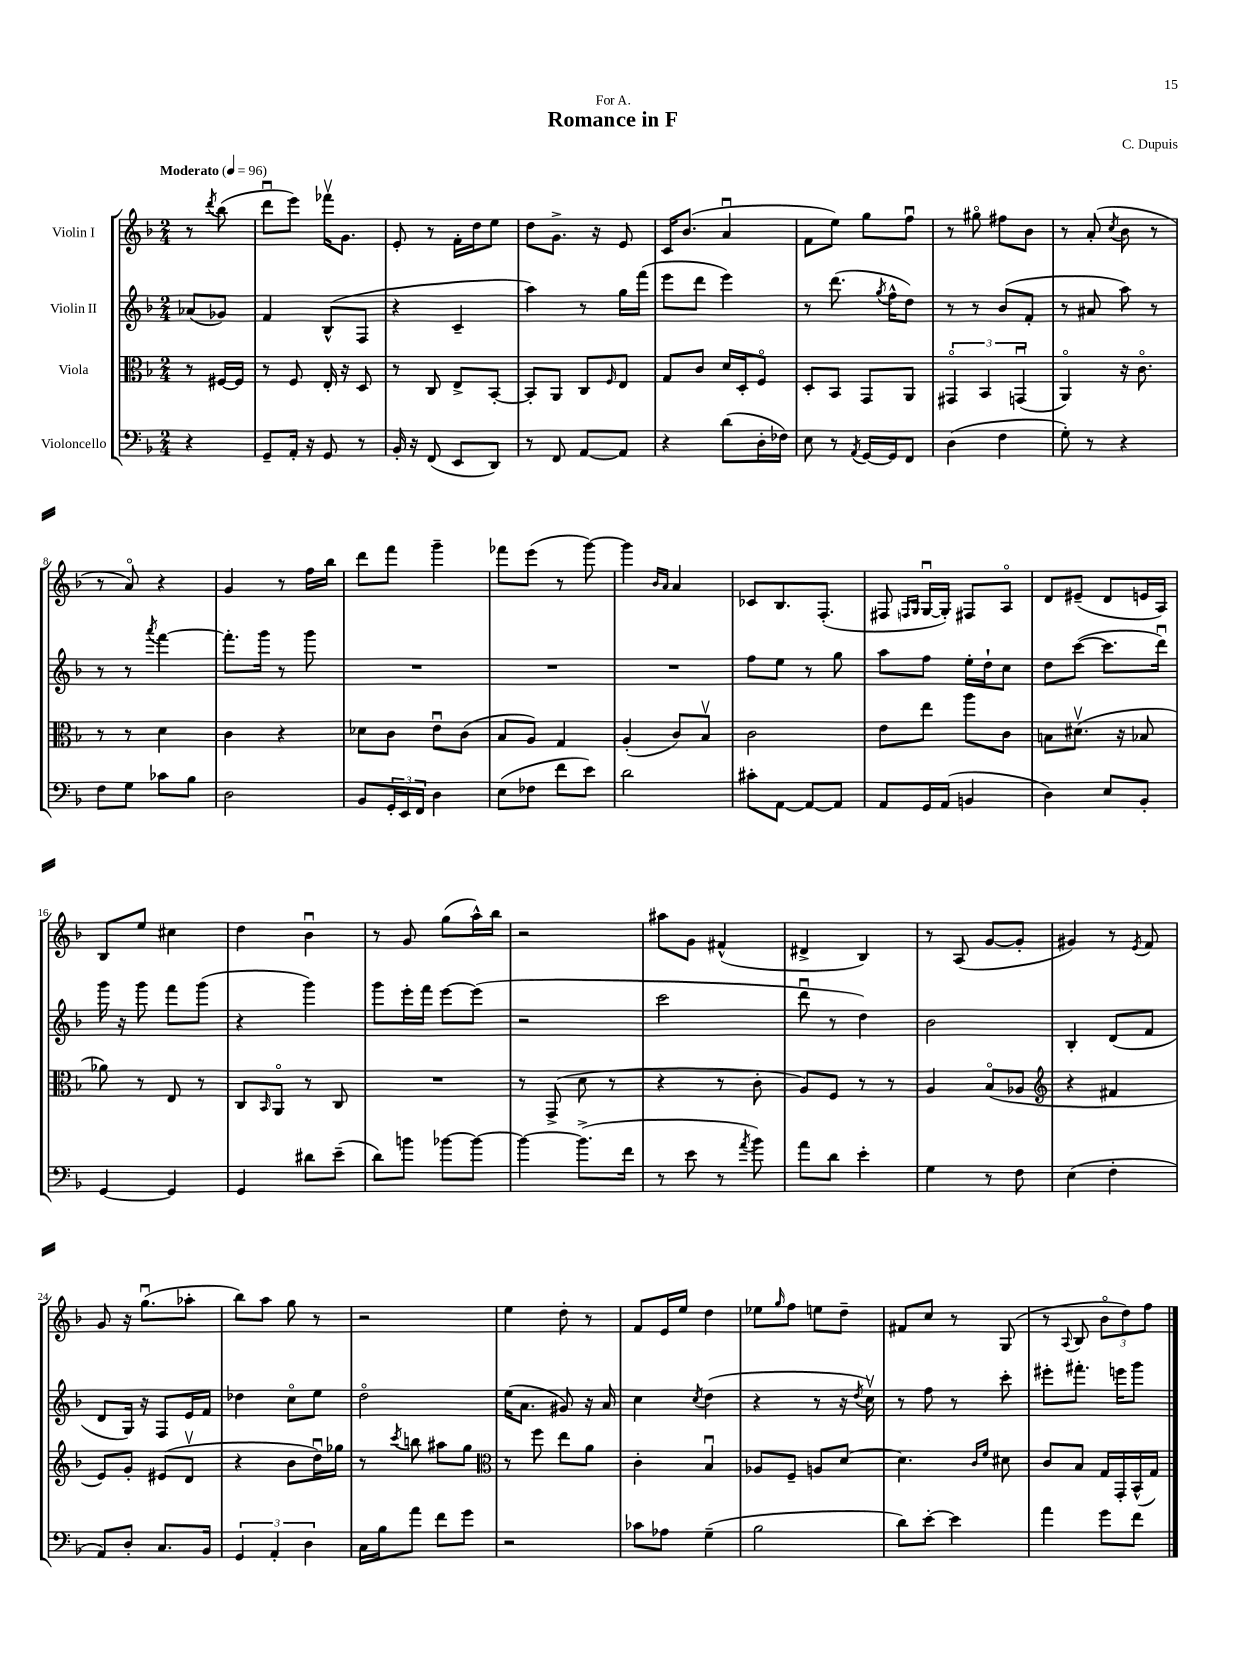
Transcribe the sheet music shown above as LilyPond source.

\header { title = "Romance in F" composer = "C. Dupuis" dedication = "For A." }
<<
\new StaffGroup <<
\new Staff = "s0" \with { instrumentName = "Violin I" } {
    \clef treble \key f \major \numericTimeSignature \time 2/4 \partial 4 \tempo "Moderato" 4 = 96
    r8 \acciaccatura { d'''8 } bes''8( |
    d'''8\downbow e'''8) fes'''16\upbow g'8. |
    e'8-. r8 f'16-. d''16 e''8 |
    d''8 g'8.-> r16 e'8 |
    c'16 bes'8.( a'4\downbow |
    f'8 e''8) g''8 f''8\downbow |
    r8 gis''8\flageolet fis''8 bes'8 |
    r8 a'8-.( \acciaccatura { c''8 } bes'8 r8 |
    r8 a'8\flageolet) r4 |
    g'4 r8 f''16 bes''16 |
    d'''8 f'''8 g'''4-- |
    fes'''8 e'''8( r8 g'''8~) |
    g'''4 \grace { bes'16 a'16 } a'4 |
    ces'8 bes8. f8.-.( |
    fis8 \grace { f16 g16 } g16~\downbow g16-.) fis8 a8\flageolet |
    d'8 eis'8--( d'8 e'16 a16) |
    bes8 e''8 cis''4 |
    d''4 bes'4\downbow |
    r8 g'8 g''8( a''16-^) bes''16 |
    r2 |
    ais''8 g'8 fis'4-^( |
    dis'4-> bes4) |
    r8 a8( g'8~ g'8-. |
    gis'4) r8 \acciaccatura { e'8 } f'8 |
    g'8 r16 g''8.\downbow( aes''8-. |
    bes''8) a''8 g''8 r8 |
    r2 |
    e''4 d''8-. r8 |
    f'8 e'16 e''16 d''4 |
    ees''8 \grace { g''16 } f''8 e''8 d''8-- |
    fis'8 c''8 r8 g8( |
    r8 \appoggiatura { a8 } bes8 \tuplet 3/2 { bes'8\flageolet d''8) f''8 } \bar "|." |
}
\new Staff = "s1" \with { instrumentName = "Violin II" } {
    \clef treble \key f \major \numericTimeSignature \time 2/4 \partial 4
    aes'8( ges'8) |
    f'4 bes8-^( f8 |
    r4 c'4-- |
    a''4) r8 g''16 f'''16( |
    e'''8 d'''8 e'''4) |
    r8 d'''8.( \acciaccatura { g''8 } f''16-^ d''8) |
    r8 r8 bes'8( f'8-. |
    r8 ais'8 a''8) r8 |
    r8 r8 \acciaccatura { a'''8 } f'''4~ |
    f'''8.-. g'''16 r8 g'''8 |
    R2 |
    R2 |
    R2 |
    f''8 e''8 r8 g''8 |
    a''8 f''8 e''16-. d''16-! c''8 |
    d''8 c'''8~( c'''8. d'''16\downbow) |
    g'''16 r16 g'''8 f'''8 g'''8( |
    r4 g'''4) |
    g'''8 e'''16-. f'''16 e'''8~ e'''8( |
    r2 |
    c'''2 |
    d'''8\downbow r8 d''4) |
    bes'2 |
    bes4-. d'8( f'8 |
    d'8 g16) r16 f8 e'16 f'16 |
    des''4 c''8\flageolet e''8 |
    d''2\flageolet |
    e''16( a'8. gis'8) r16 a'16 |
    c''4 \acciaccatura { c''8 } d''4( |
    r4 r8 r16 \acciaccatura { d''8 } c''16\upbow) |
    r8 f''8 r8 c'''8-. |
    eis'''8-. fis'''8.-. e'''16 g'''8 \bar "|." |
}
\new Staff = "s2" \with { instrumentName = "Viola" } {
    \clef alto \key f \major \numericTimeSignature \time 2/4 \partial 4
    r8 fis16~ fis16 |
    r8 f8 e16-. r16 d8 |
    r8 c8 e8-> bes,8~-. |
    bes,8-. a,8 c8 \grace { f16 } e8 |
    g8 c'8 d'16 d16-. f8\flageolet |
    d8-. bes,8 g,8 a,8 |
    \tuplet 3/2 { gis,4\flageolet bes,4 g,4\downbow( } |
    a,4\flageolet) r16 c'8.\flageolet |
    r8 r8 d'4 |
    c'4 r4 |
    des'8 c'8 e'8\downbow c'8( |
    bes8 a8) g4 |
    a4-.( c'8) bes8\upbow |
    c'2 |
    e'8 e''8 a''8 c'8 |
    b8 dis'8.\upbow( r16 bes8 |
    aes'8) r8 e8 r8 |
    c8 \grace { bes,16 } a,8\flageolet r8 c8 |
    R2 |
    r8 g,8->( d'8 r8 |
    r4 r8 c'8-. |
    a8) f8 r8 r8 |
    a4 bes8\flageolet( aes8 |
    \clef treble r4 fis'4 |
    e'8) g'8-. eis'8( d'8\upbow |
    r4 bes'8 d''16\downbow) ges''16 |
    r8 \acciaccatura { c'''8 } b''8 ais''8 g''8 |
    \clef alto r8 f''8 e''8 a'8 |
    c'4-. bes4\downbow |
    aes8 f8-- a8 d'8~ |
    d'4. \grace { c'16 f'16 } dis'8 |
    c'8 bes8 g16 g,16-. bes,16-^( g16) \bar "|." |
}
\new Staff = "s3" \with { instrumentName = "Violoncello" } {
    \clef bass \key f \major \numericTimeSignature \time 2/4 \partial 4
    r4 |
    g,8-- a,16-. r16 g,8 r8 |
    bes,16-. r16 f,8( e,8 d,8) |
    r8 f,8 a,8~ a,8 |
    r4 d'8( d16-. fes16) |
    e8 r8 \acciaccatura { a,8 } g,16~ g,16 f,8 |
    d4( f4 |
    g8-.) r8 r4 |
    f8 g8 ces'8 bes8 |
    d2 |
    bes,8 \tuplet 3/2 { g,16-. e,16 f,16 } d4 |
    e8( fes8 f'8 e'8) |
    d'2 |
    cis'8-. a,8~ a,8~ a,8 |
    a,8 g,16 a,16( b,4 |
    d4) e8 bes,8-. |
    g,4~ g,4 |
    g,4 dis'8 e'8--( |
    d'8) b'8 bes'8~ bes'8~ |
    bes'4~ bes'8.->( f'16 |
    r8 e'8 r8 \acciaccatura { a'8 } bes'8) |
    a'8 d'8 e'4-. |
    g4 r8 f8 |
    e4( f4-. |
    a,8) d8-. c8. bes,16 |
    \tuplet 3/2 { g,4 a,4-. d4 } |
    c16 bes16 a'8 f'8 g'8 |
    r2 |
    ces'8 aes8 g4--( |
    bes2 |
    d'8) e'8~-. e'4 |
    a'4 g'8 f'8 \bar "|." |
}
>>
>>
